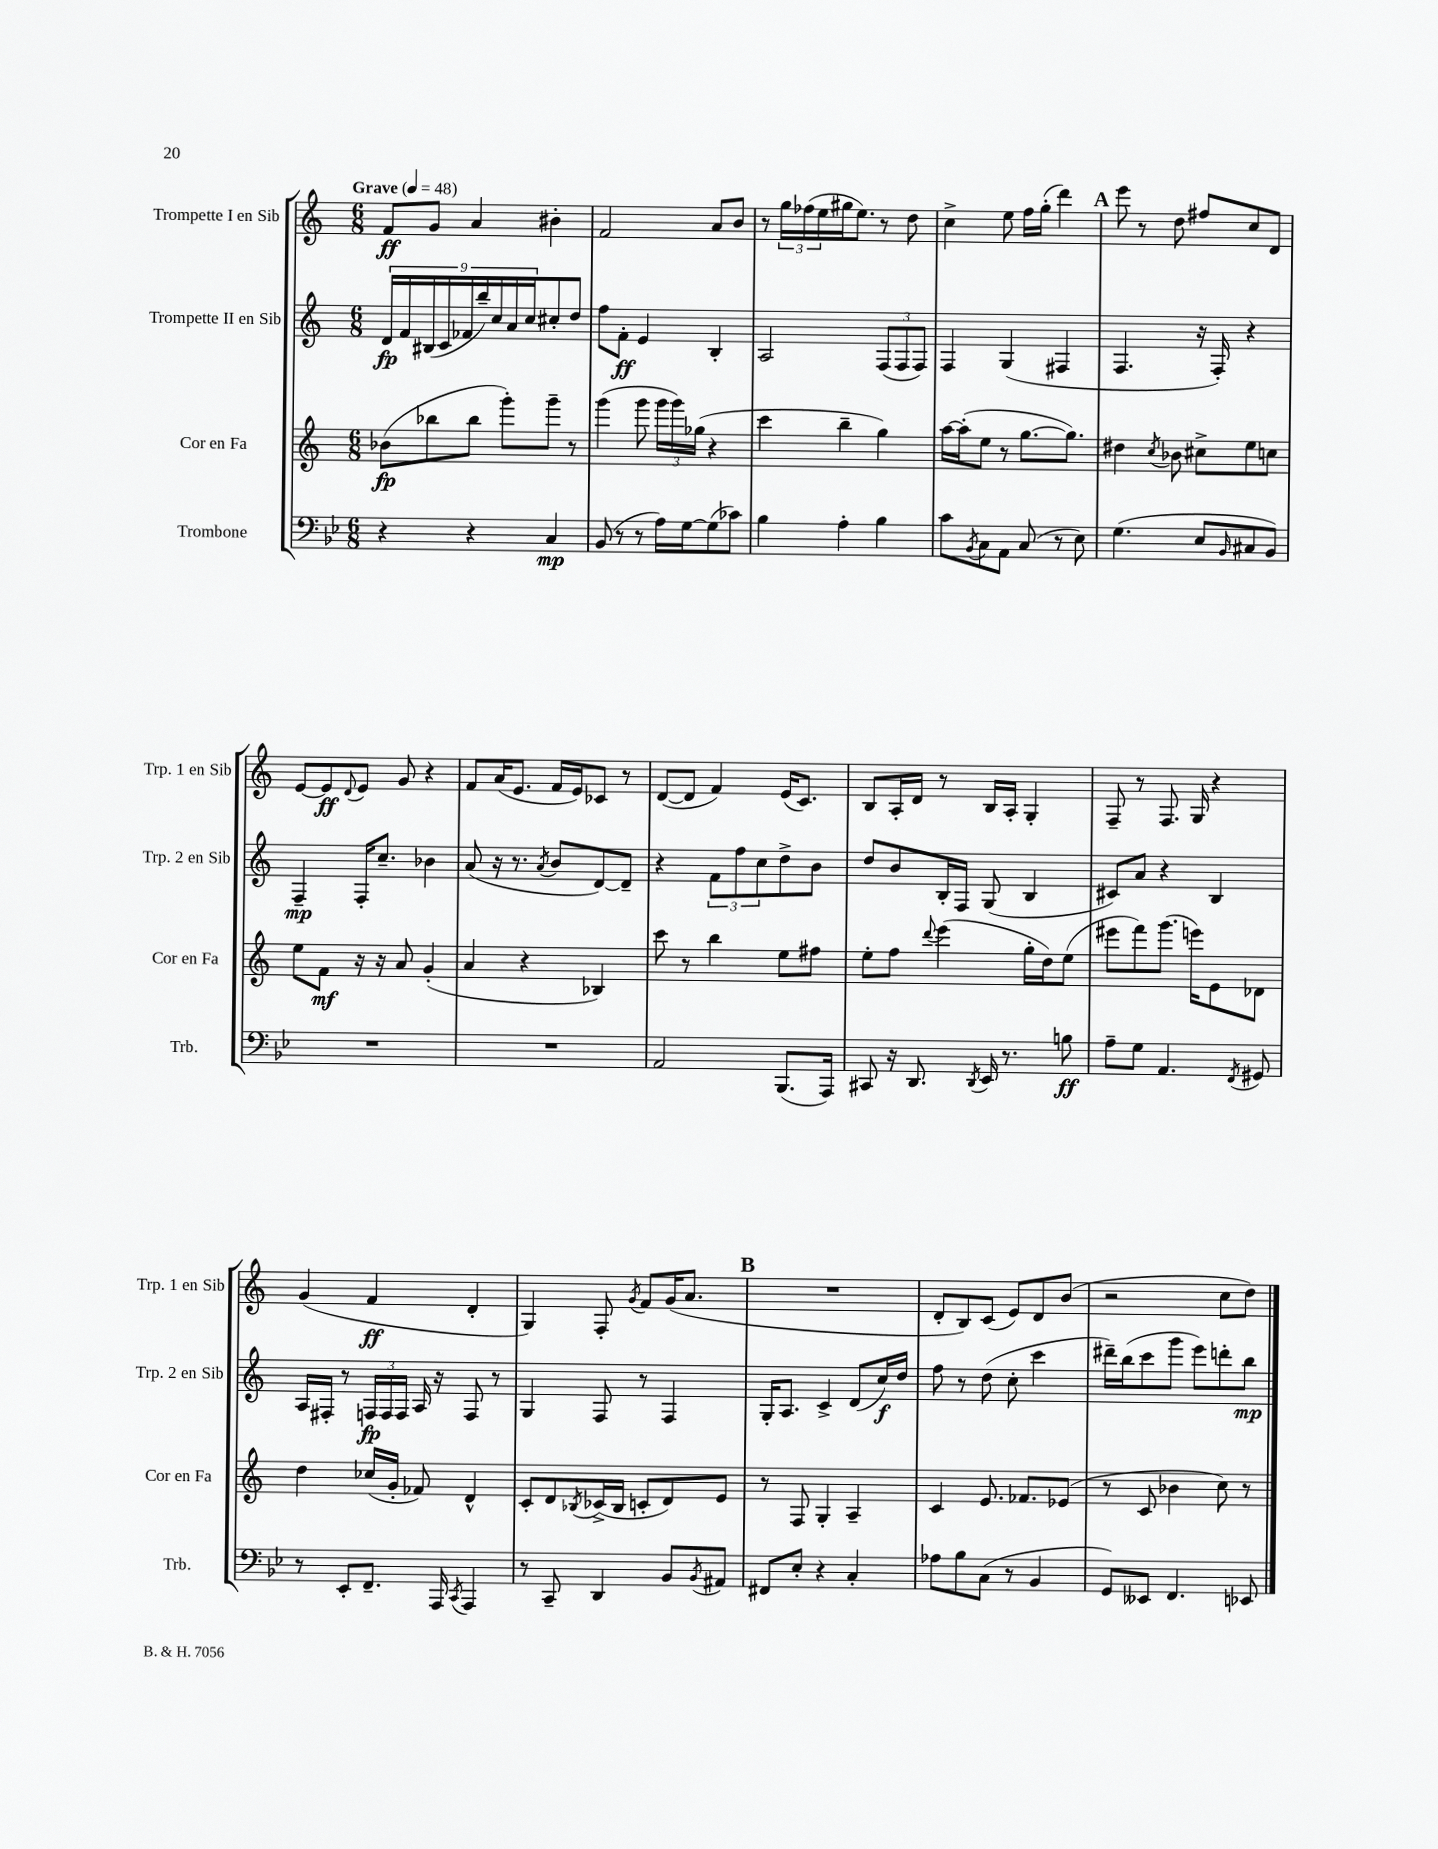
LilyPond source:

<<
\new StaffGroup <<
\new Staff = "s0" \with { instrumentName = "Trompette I en Sib" shortInstrumentName = "Trp. 1 en Sib" } {
    \clef treble \key c \major \numericTimeSignature \time 6/8 \tempo "Grave" 4 = 48
    f'8\ff g'8 a'4 bis'4-. |
    f'2 a'8 b'8 |
    r8 \tuplet 3/2 { g''16 fes''16( e''16 } gis''16 e''8.) r8 d''8 |
    c''4-> e''8 f''16 g''16-.( d'''4) |
    \mark \markup { \bold "A" } e'''8 r8 d''8 fis''8 c''8 d'8 |
    e'8~ e'8\ff \appoggiatura { d'8 } e'8 g'8 r4 |
    f'8 a'16( e'8. f'16 e'16) ces'8 r8 |
    d'8~( d'8 f'4) e'16( c'8.) |
    b8 a16-. d'16 r8 b16 a16-. g4-. |
    f8-- r8 f8. g16 r4 |
    g'4( f'4\ff d'4-. |
    g4) f8-. \acciaccatura { g'8 } f'8 g'16( a'8. |
    \mark \markup { \bold "B" } R2. |
    d'8-. b8) c'8( e'8) d'8 b'8( |
    r2 c''8 d''8) \bar "|." |
}
\new Staff = "s1" \with { instrumentName = "Trompette II en Sib" shortInstrumentName = "Trp. 2 en Sib" } {
    \clef treble \key c \major \numericTimeSignature \time 6/8
    \tuplet 9/8 { d'16\fp f'16 bis16( c'16 fes'16 b''16--) c''16 a'16 c''16 } cis''8-. d''8 |
    f''8 f'8-.\ff e'4 b4-. |
    a2 \tuplet 3/2 { f8( f8 f8) } |
    f4 g4( fis4 |
    \mark \markup { \bold "A" } f4. r16 f16-.) r4 |
    f4--\mp f16-. c''8.-- bes'4 |
    a'8( r16 r8. \acciaccatura { a'8 } b'8 d'8~) d'8-- |
    r4 \tuplet 3/2 { f'8 f''8 c''8 } d''8-> b'8 |
    d''8 b'8 b16-. f16 g8( b4 |
    cis'8) a'8 r4 b4 |
    a16 fis16-. r8 \tuplet 3/2 { f16\fp f16 f16 } a16 r16 f8 r8 |
    g4 f8 r8 f4 |
    \mark \markup { \bold "B" } g16-. a8. c'4-> d'8( c''16\f) d''16 |
    f''8 r8 d''8( c''8-. c'''4 |
    dis'''16--) b''16( c'''8 g'''8 e'''8) d'''8-. b''8\mp \bar "|." |
}
\new Staff = "s2" \with { instrumentName = "Cor en Fa" shortInstrumentName = "Cor en Fa" } {
    \clef treble \key c \major \numericTimeSignature \time 6/8
    bes'8\fp( bes''8 bes''8 g'''8-.) g'''8-- r8 |
    g'''4( g'''8 \tuplet 3/2 { g'''16 g'''16) ges''16( } r4 |
    c'''4 b''4-- g''4) |
    a''16~ a''16-.( e''8 r8 g''8.~ g''8.) |
    \mark \markup { \bold "A" } dis''4 \acciaccatura { c''8 } bes'8 cis''8-> e''8 c''8 |
    e''8 f'8\mf r16 r16 a'8 g'4-.( |
    a'4 r4 bes4) |
    c'''8 r8 b''4 e''8 fis''8 |
    e''8-. f''8 \appoggiatura { d'''8 } e'''4( g''16-. d''16) e''8( |
    eis'''8 f'''8) g'''8.( e'''16) e'8 des'8 |
    d''4 ces''16( g'16-. fes'8) d'4-^ |
    c'8-. d'8 \acciaccatura { bes8 } ces'16->( bes16 c'8-. d'8) e'8 |
    \mark \markup { \bold "B" } r8 f8 g4-. a4-- |
    c'4 e'8. fes'8. ees'8( |
    r8 c'8 bes'4 c''8) r8 \bar "|." |
}
\new Staff = "s3" \with { instrumentName = "Trombone" shortInstrumentName = "Trb." } {
    \clef bass \key bes \major \numericTimeSignature \time 6/8
    r4 r4 c4\mp |
    bes,8( r8 r8 a16) g16~ g8( ces'8) |
    bes4 a4-. bes4 |
    c'8 \acciaccatura { bes,8 } c8 a,8 c8( r8 ees8) |
    \mark \markup { \bold "A" } g4.( ees8 \grace { bes,16 } cis8 bes,8) |
    R2. |
    R2. |
    a,2 bes,,8.( a,,16) |
    cis,8 r16 d,8. \acciaccatura { d,8 } ees,16 r8. b8\ff |
    a8-- g8 a,4. \acciaccatura { f,8 } gis,8 |
    r8 ees,8-. f,8.-- a,,16 \acciaccatura { c,8 } a,,4 |
    r8 c,8-- d,4 bes,8 \acciaccatura { bes,8 } ais,8 |
    \mark \markup { \bold "B" } fis,8 ees8-. r4 c4-. |
    aes8 bes8 c8( r8 bes,4 |
    g,8) eeses,8 f,4. ees,8 \bar "|." |
}
>>
>>
\layout { \context { \Score \remove "Bar_number_engraver" } }
